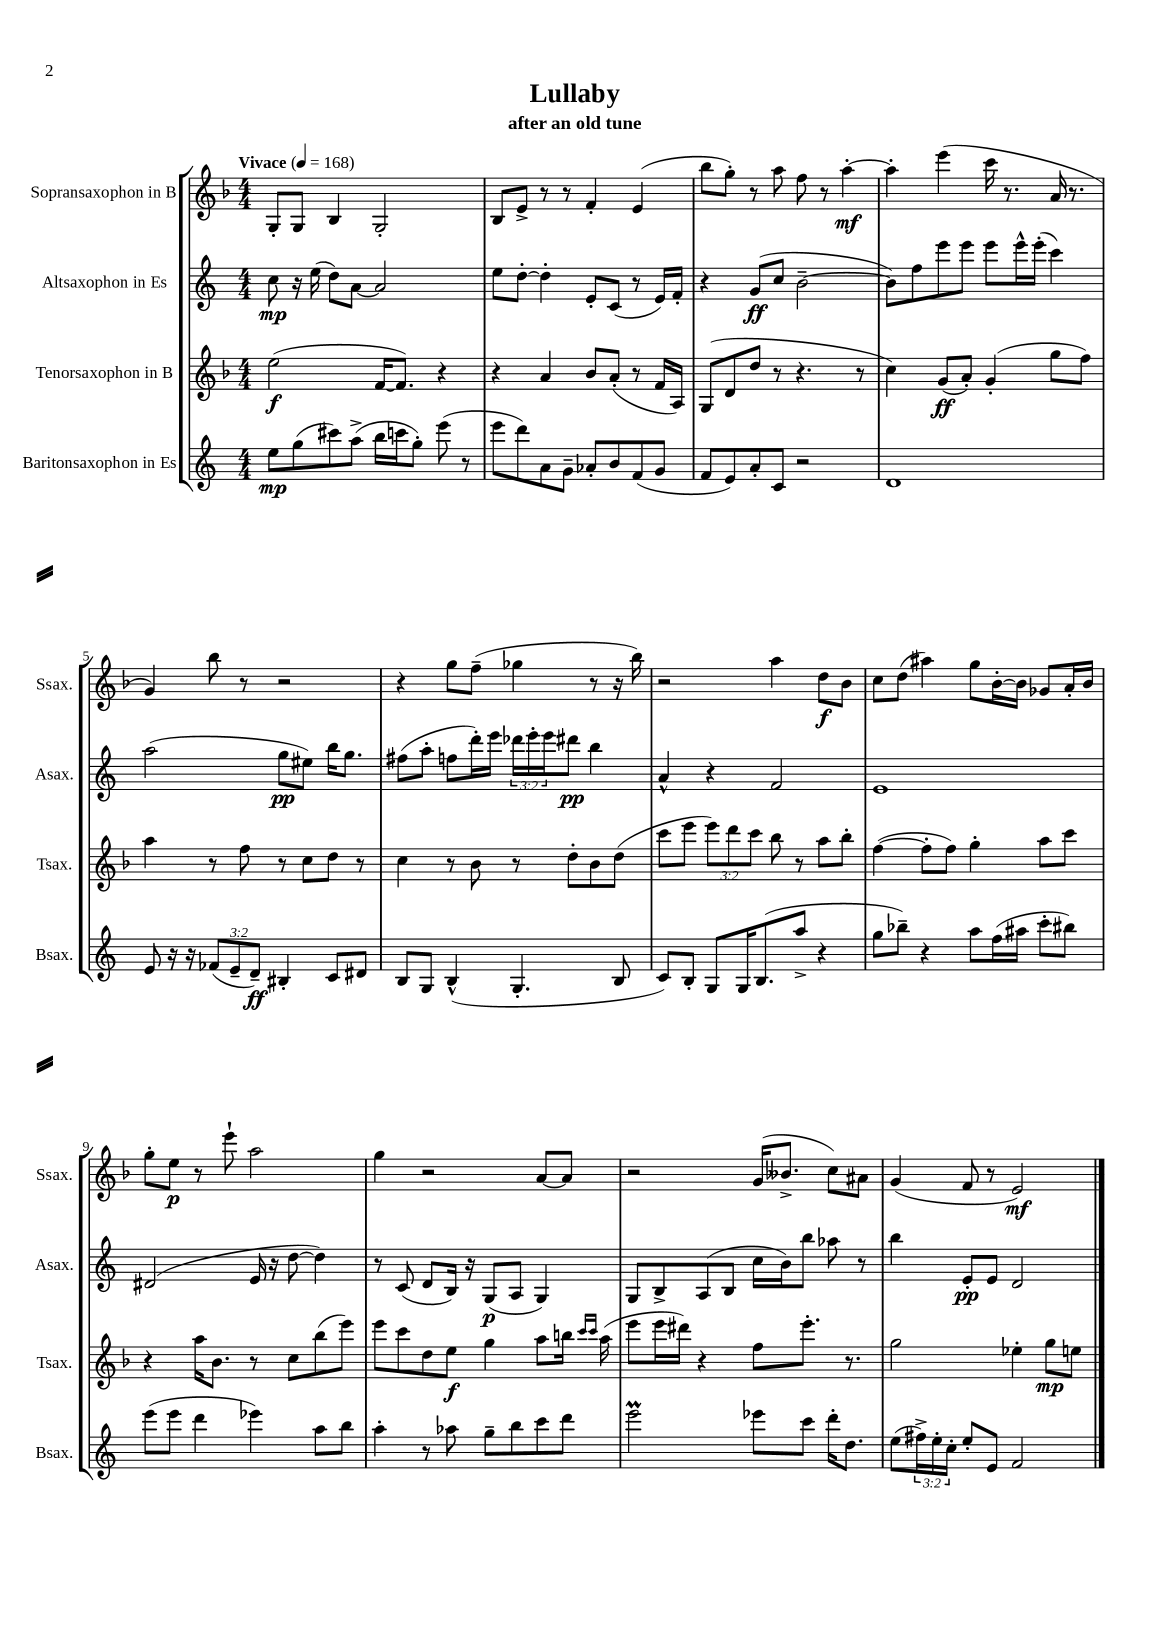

**kern	**dynam	**kern	**dynam	**kern	**dynam	**kern	**dynam
*part4	*part4	*part3	*part3	*part2	*part2	*part1	*part1
*staff4	*staff4	*staff3	*staff3	*staff2	*staff2	*staff1	*staff1
*I"Baritonsaxophon in Es	*	*I"Tenorsaxophon in B	*	*I"Altsaxophon in Es	*	*I"Sopransaxophon in B	*
*I'Bsax.	*	*I'Tsax.	*	*I'Asax.	*	*I'Ssax.	*
*clefG2	*	*clefG2	*	*clefG2	*	*clefG2	*
*k[]	*	*k[b-]	*	*k[]	*	*k[b-]	*
*M4/4	*	*M4/4	*	*M4/4	*	*M4/4	*
*MM168	*	*MM168	*	*MM168	*	*MM168	*
=1	=1	=1	=1	=1	=1	=1	=1
!	!	!	!	!	!	!LO:TX:a:B:t=Vivace	!
8ee\L	mp	(2ee\	f	8cc\	mp	8G'/L	.
(8gg\	.	.	.	16r	.	8G/J	.
.	.	.	.	(16ee\	.	.	.
8ccc#X\)	.	.	.	8dd\L)	.	4B-/	.
(8aa^\J	.	.	.	[8a\J	.	.	.
16bb\LL	.	[16f/KL	.	2a/]	.	2G'/	.
16cccn\J	.	8.f/J])	.	.	.	.	.
8gg'\J)	.	.	.	.	.	.	.
(8eee\	.	4r	.	.	.	.	.
8r	.	.	.	.	.	.	.
=2	=2	=2	=2	=2	=2	=2	=2
8eee\L	.	4r	.	8ee\L	.	8B-/L	.
8ddd\)	.	.	.	[8dd'\J	.	8e^/J	.
8a\	.	4a/	.	4dd'\]	.	8r	.
8g~\J	.	.	.	.	.	8r	.
8a-X'/L	.	8b-/L	.	8e'/L	.	4f'/	.
8b/	.	(8a'/J	.	(8c/J	.	.	.
(8f/	.	8r	.	8r	.	(4e/	.
8g/J	.	16f/LL	.	16e/LL)	.	.	.
.	.	16A/JJ)	.	16f'/JJ	.	.	.
=3	=3	=3	=3	=3	=3	=3	=3
8f/L	.	(8G/L	.	4r	.	8bb-\L	.
8e/)	.	8d/	.	.	.	8gg'\J)	.
8a'/	.	8dd/J	.	(8g/L	ff	8r	.
8c/J	.	8r	.	8cc/J	.	8aa\	.
2r	.	4.r	.	[2b~\	.	8ff\	.
.	.	.	.	.	.	8r	.
.	.	.	.	.	.	[4aa'\	mf
.	.	8r	.	.	.	.	.
=4	=4	=4	=4	=4	=4	=4	=4
1d	.	4cc\)	.	8b\L])	.	4aa'\]	.
.	.	.	.	8ff\	.	.	.
.	.	(8g/L	ff	8eee\	.	(4eee\	.
.	.	8a'/J)	.	8eee\J	.	.	.
.	.	(4g'/	.	8eee\L	.	16ccc\	.
.	.	.	.	.	.	8.r	.
.	.	.	.	16eee^^\L	.	.	.
.	.	.	.	(16eee'\JJ	.	.	.
.	.	8gg\L	.	4ccc\)	.	16a/	.
.	.	.	.	.	.	8.r	.
.	.	8ff\J)	.	.	.	.	.
!!LO:LB:g=z
=5	=5	=5	=5	=5	=5	=5	=5
8e/	.	4aa\	.	(2aa\	.	4g/)	.
16r	.	.	.	.	.	.	.
16r	.	.	.	.	.	.	.
(12f-X/L	.	8r	.	.	.	8bb-\	.
12e~/	.	.	.	.	.	.	.
.	.	8ff\	.	.	.	8r	.
12d~/J)	ff	.	.	.	.	.	.
4B#X'/	.	8r	.	8gg\L	pp	2r	.
.	.	8cc\L	.	8ee#X\J)	.	.	.
8c/L	.	8dd\J	.	16bb\KL	.	.	.
.	.	.	.	8.gg\J	.	.	.
8d#X/J	.	8r	.	.	.	.	.
=6	=6	=6	=6	=6	=6	=6	=6
8B/L	.	4cc\	.	(8ff#X\L	.	4r	.
8G/J	.	.	.	8aa'\J	.	.	.
(4B^^/	.	8r	.	8ffn\L	.	8gg\L	.
.	.	8b-\	.	16ddd'\L)	.	(8ff~\J	.
.	.	.	.	16eee\JJ	.	.	.
4.G'/	.	8r	.	24ddd-X\LL	.	4gg-X\	.
.	.	.	.	24eee'\	.	.	.
.	.	.	.	24eee\J	.	.	.
.	.	8dd'\L	.	8ddd#X\J	pp	.	.
.	.	8b-\	.	4bb\	.	8r	.
8B/	.	(8dd\J	.	.	.	16r	.
.	.	.	.	.	.	16bb-\)	.
=7	=7	=7	=7	=7	=7	=7	=7
8c/L)	.	8ccc\L	.	4a^^/	.	2r	.
8B'/J	.	8eee\J	.	.	.	.	.
8G/L	.	12eee\L)	.	4r	.	.	.
.	.	12ddd\	.	.	.	.	.
16G/K	.	.	.	.	.	.	.
.	.	12ccc\J	.	.	.	.	.
(8.B/	.	.	.	.	.	.	.
.	.	8bb-\	.	2f/	.	4aa\	.
8aa^/J	.	8r	.	.	.	.	.
4r	.	8aa\L	.	.	.	8dd\L	f
.	.	8bb-'\J	.	.	.	8b-\J	.
=8	=8	=8	=8	=8	=8	=8	=8
8gg\L	.	([4ff\	.	1e	.	8cc\L	.
8bb-X~\J)	.	.	.	.	.	(8dd\J	.
4r	.	8ff'\L]	.	.	.	4aa#X\)	.
.	.	8ff\J)	.	.	.	.	.
8aa\L	.	4gg'\	.	.	.	8gg\L	.
(16ff\L	.	.	.	.	.	[16b-'\L	.
16aa#X\JJ	.	.	.	.	.	16b-\JJ]	.
8ccc'\L	.	8aa\L	.	.	.	8g-X/L	.
8bb#X\J)	.	8ccc\J	.	.	.	16a'/L	.
.	.	.	.	.	.	16b-/JJ	.
!!LO:LB:g=z
=9	=9	=9	=9	=9	=9	=9	=9
(8eee\L	.	4r	.	(2d#X/	.	8gg'\L	.
8eee\J	.	.	.	.	.	8ee\J	p
4ddd\	.	16aa\KL	.	.	.	8r	.
.	.	8.b-\J	.	.	.	.	.
.	.	.	.	.	.	8eee`\	.
4eee-X\)	.	8r	.	16e/	.	2aa\	.
.	.	.	.	16r	.	.	.
.	.	8cc\L	.	[8dd\	.	.	.
8aa\L	.	(8bb-\	.	4dd\])	.	.	.
8bb\J	.	8eee\J)	.	.	.	.	.
=10	=10	=10	=10	=10	=10	=10	=10
4aa'\	.	8eee\L	.	8r	.	4gg\	.
.	.	8ccc\	.	(8c/	.	.	.
8r	.	8dd\	.	8d/L	.	2r	.
8aa-X\	.	8ee\J	f	16B/Jk)	.	.	.
.	.	.	.	16r	.	.	.
8gg~\L	.	4gg\	.	(8G/L	p	.	.
8bb\	.	.	.	8A/J	.	.	.
8ccc\	.	8aa\L	.	4G/)	.	[8a/L	.
8ddd\J	.	16bbn\Jk	.	.	.	8a/J]	.
.	.	16qqccc/LL	.	.	.	.	.
.	.	16qqccc/JJ	.	.	.	.	.
.	.	(16aa\	.	.	.	.	.
=11	=11	=11	=11	=11	=11	=11	=11
2eeem\	.	8eee\L	.	8G/L	.	2r	.
.	.	16eee\L	.	8B^/	.	.	.
.	.	16ddd#X\JJ)	.	.	.	.	.
.	.	4r	.	(8A/	.	.	.
.	.	.	.	8B/J	.	.	.
8eee-X\L	.	8ff\L	.	16cc\LL	.	(16g/KL	.
.	.	.	.	16b\J)	.	8.b--X^/J	.
8ccc\J	.	8.eee'\J	.	8bb\J	.	.	.
16ddd'\KL	.	.	.	8aa-X\	.	8cc\L)	.
8.dd\J	.	8.r	.	.	.	.	.
.	.	.	.	8r	.	8a#X\J	.
=12	=12	=12	=12	=12	=12	=12	=12
(8ee\L	.	2gg\	.	4bb\	.	(4g/	.
24ff#X^\L)	.	.	.	.	.	.	.
24ee'\	.	.	.	.	.	.	.
24cc'\JJ	.	.	.	.	.	.	.
8ee'/L	.	.	.	8e'/L	pp	8f/	.
8e/J	.	.	.	8e/J	.	8r	.
2f/	.	4ee-X'\	.	2d/	.	2e/)	mf
.	.	8gg\L	mp	.	.	.	.
.	.	8een\J	.	.	.	.	.
==	==	==	==	==	==	==	==
*-	*-	*-	*-	*-	*-	*-	*-
